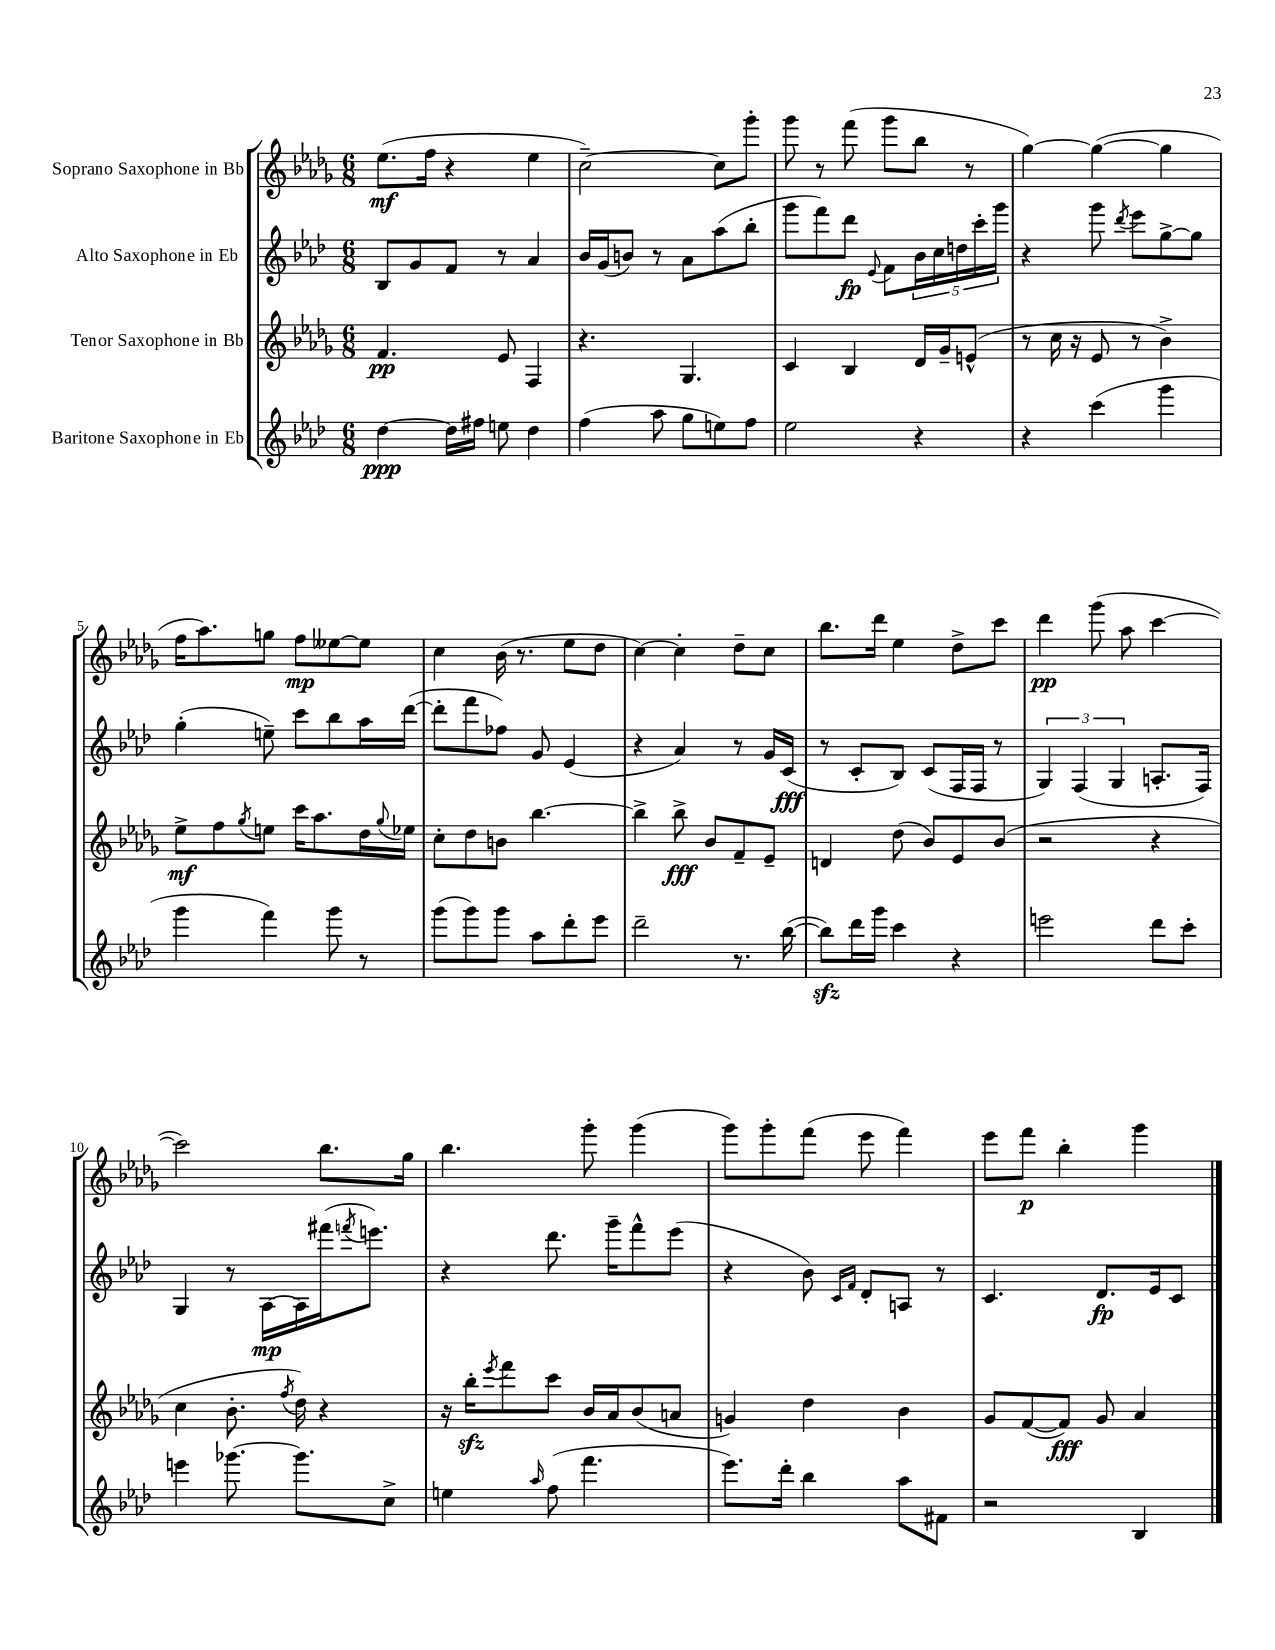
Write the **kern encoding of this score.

**kern	**kern	**kern	**kern
*staff4	*staff3	*staff2	*staff1
*clefG2	*clefG2	*clefG2	*clefG2
*k[b-e-a-d-]	*k[b-e-a-d-g-]	*k[b-e-a-d-]	*k[b-e-a-d-g-]
*M6/8	*M6/8	*M6/8	*M6/8
[4dd-	4.f	8B-	(8.ee-
.	.	8g	.
.	.	.	16ff
16dd-]	.	8f	4r
16ff#	.	.	.
8ee	8e-	8r	.
4dd-	4F	4a-	4ee-
=	=	=	=
(4ff	4.r	16b-	[2cc~)
.	.	(16g	.
.	.	8b)	.
8aa-	.	8r	.
8gg	4.G-	8a-	.
8ee)	.	(8aa-	8cc]
8ff	.	8bb-'	8ggg-'
=	=	=	=
2ee-	4c	8ggg	8ggg-
.	.	8fff)	8r
.	4B-	8ddd-	(8fff
.	.	8qqe-	.
.	.	8f	8ggg-
4r	16d-	20b-	8bb-
.	.	20cc	.
.	16g-~	.	.
.	.	20dd	.
.	(8e^^	.	8r
.	.	20ccc'	.
.	.	20ggg	.
=	=	=	=
4r	8r	4r	[4gg-)
.	16cc	.	.
.	16r	.	.
(4ccc	8e-	8ggg	(4gg-_
.	.	8qddd-	.
.	8r	8eee-	.
4ggg	4b-^)	[8gg^	4gg-]
.	.	8gg]	.
=	=	=	=
4ggg	8ee-^	(4gg'	16ff
.	.	.	8.aa-)
.	8ff	.	.
.	8qgg-	.	.
4fff)	8ee	8ee~)	8gg
.	16ccc	8ccc	8ff
.	8.aa-	.	.
8ggg	.	8bb-	[8ee--
8r	16dd-	16aa-	8ee--]
.	8qqgg-	.	.
.	16ee-	([16ddd-	.
=	=	=	=
(8ggg	8cc'	8ddd-']	4cc
8ggg)	8dd-	8fff	.
8ggg	8b	8ff-)	(16b-
.	.	.	8.r
8aa-	[4.bb-	8g	.
8ddd-'	.	(4e-	8ee-
8eee-	.	.	8dd-
=	=	=	=
2ddd-~	4bb-^]	4r	[4cc)
.	8bb-^	4a-)	4cc']
.	8b-	.	.
8.r	8f~	8r	8dd-~
.	8e-~	16g	8cc
([16bb-	.	(16c	.
=	=	=	=
8bb-])	4d	8r	8.bb-
16ddd-	.	8c'	.
16ggg	.	.	16ddd-
4ccc	(8dd-	8B-)	4ee-
.	8b-)	(8c	.
4r	8e-	16F	8dd-^
.	.	16F	.
.	(8b-	8r	8ccc
=	=	=	=
2eee	2r	6G)	4ddd-
.	.	(6F	.
.	.	.	(8ggg-
.	.	6G	.
.	.	.	8aa-
8ddd-	4r	8.A'	[4ccc
8ccc'	.	.	.
.	.	16F)	.
=	=	=	=
4eee	4cc	4G	2ccc])
[8.ggg-	8.b-'	8r	.
.	.	[16A-	.
.	8qff	.	.
8.ggg-]	16dd-)	16A-]	.
.	4r	(16fff#	8.bb-
.	.	8qfff	.
.	.	8.eee)	.
8cc^	.	.	.
.	.	.	16gg-
=	=	=	=
4ee	16r	4r	4.bb-
.	16bb-'	.	.
.	8qeee-	.	.
.	8fff	.	.
16qqaa-	.	.	.
(8ff	8ccc	8.ddd-	.
4.fff	16b-	.	8ggg-'
.	16a-	16ggg~	.
.	(8b-	8fff^^	(4ggg-
.	8a	(8eee-	.
=	=	=	=
8.eee-)	4g)	4r	8ggg-)
.	.	.	8ggg-'
16ddd-'	.	.	.
4bb-	4dd-	8b-)	(8fff
.	.	16qqc	.
.	.	16qqf	.
.	.	8d-'	8eee-
8aa-	4b-	8A	4fff)
8f#	.	8r	.
=	=	=	=
2r	8g-	4.c	8eee-
.	([8f	.	8fff
.	8f])	.	4bb-'
.	8g-	8.d-	.
4B-	4a-	.	4ggg-
.	.	16e-	.
.	.	8c	.
==	==	==	==
*-	*-	*-	*-
